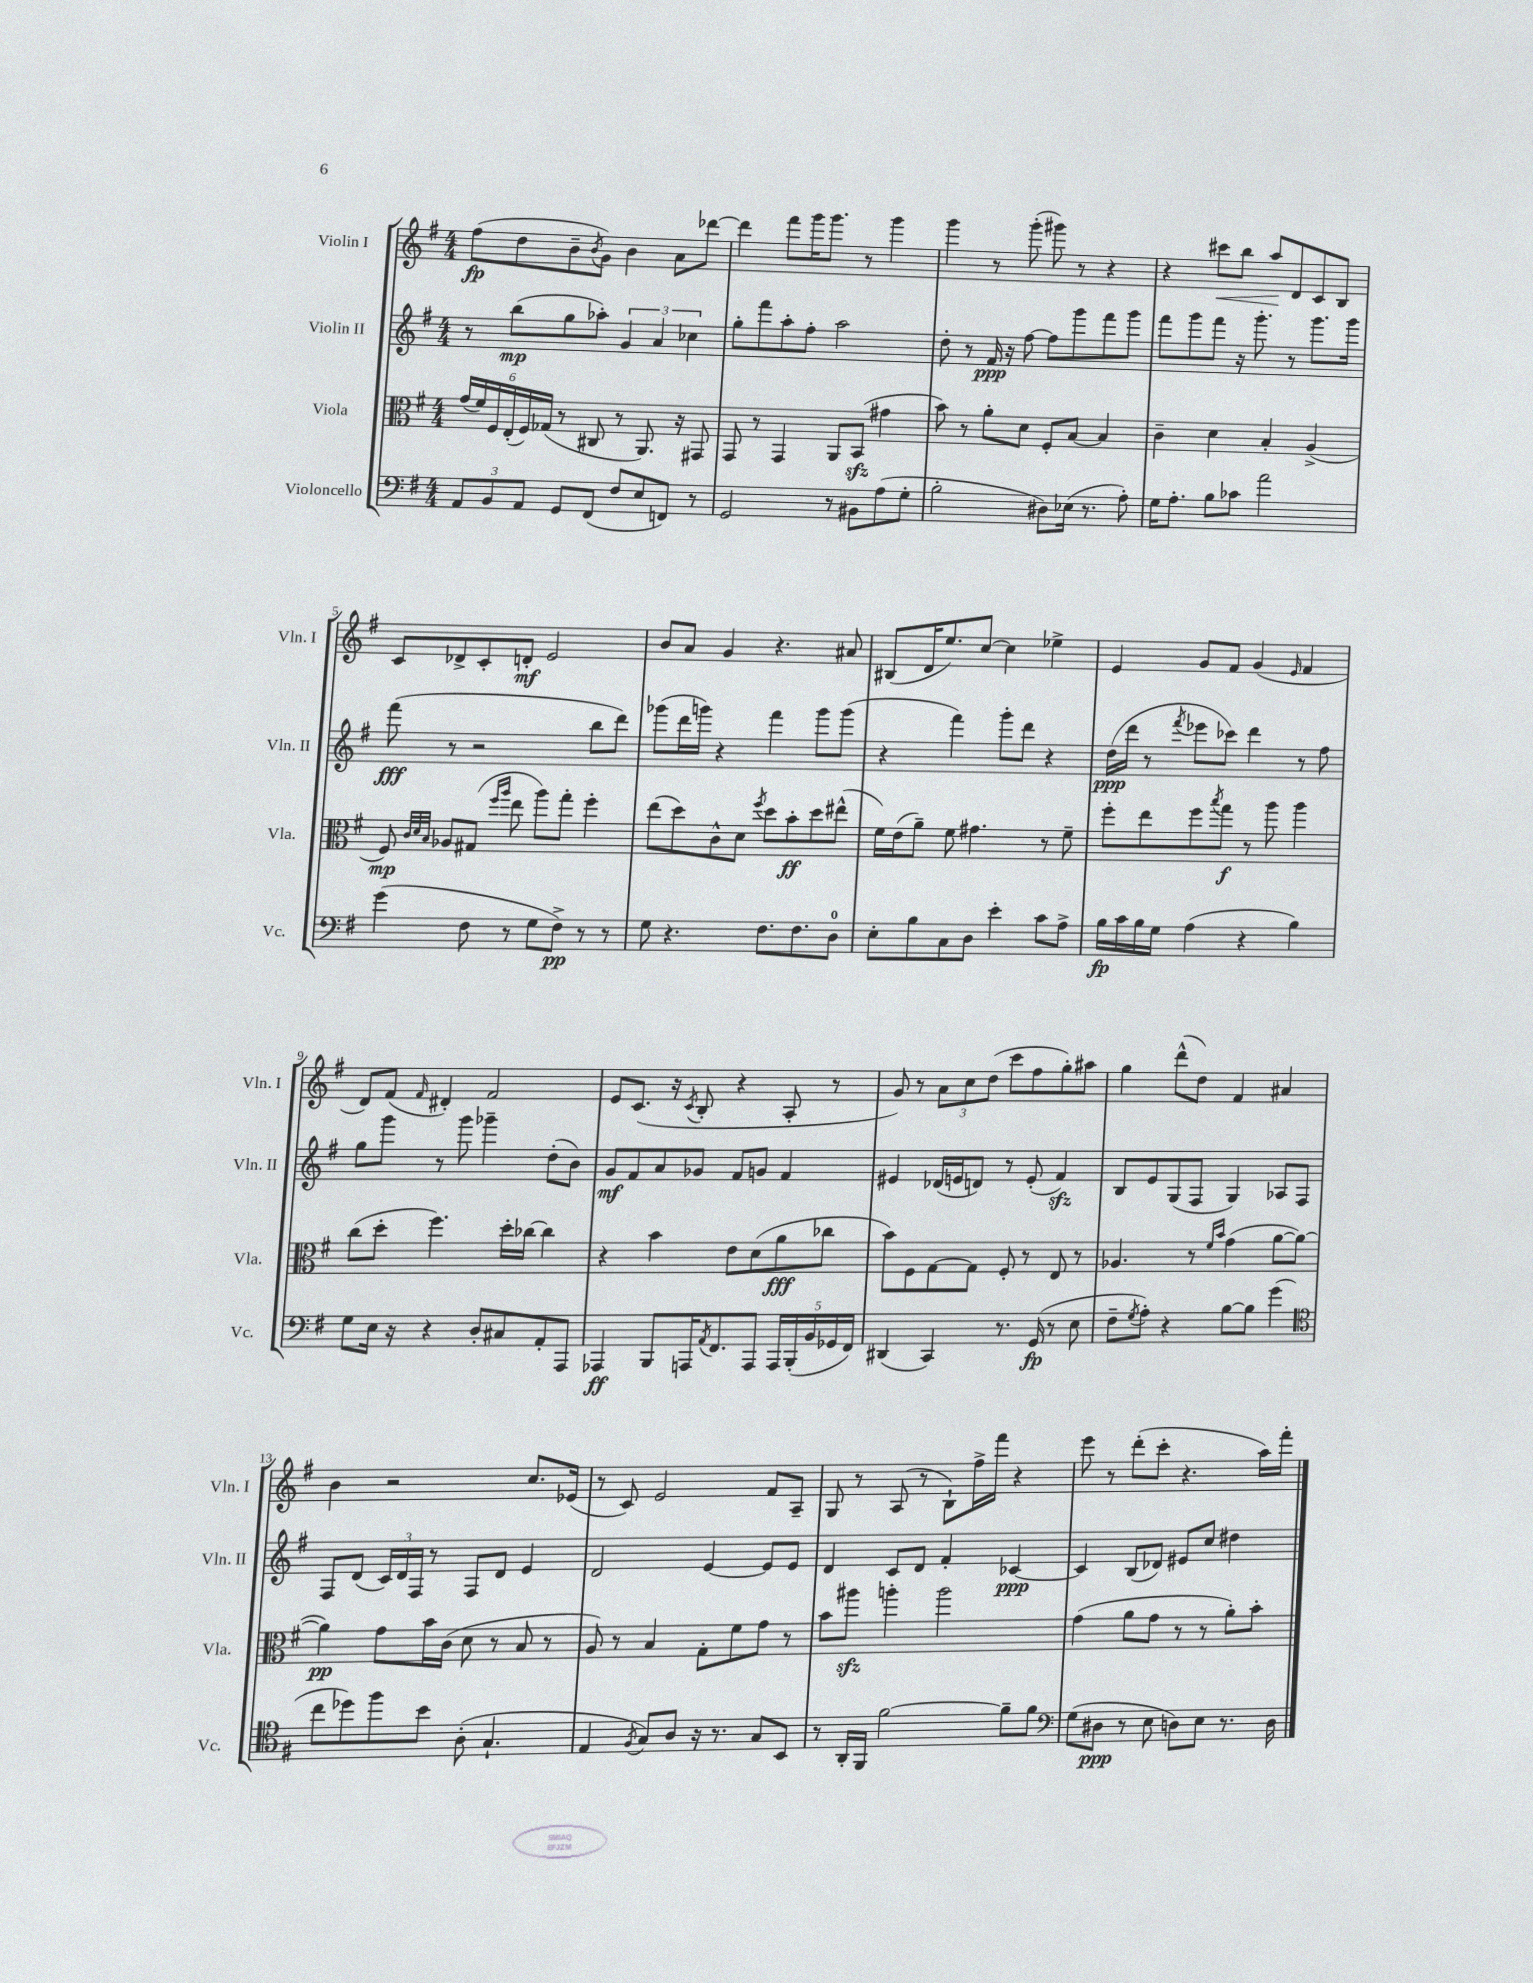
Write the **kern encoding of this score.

**kern	**dynam	**kern	**dynam	**kern	**dynam	**kern	**dynam
*part4	*part4	*part3	*part3	*part2	*part2	*part1	*part1
*staff4	*staff4	*staff3	*staff3	*staff2	*staff2	*staff1	*staff1
*I"Violoncello	*	*I"Viola	*	*I"Violin II	*	*I"Violin I	*
*I'Vc.	*	*I'Vla.	*	*I'Vln. II	*	*I'Vln. I	*
*clefF4	*	*clefC3	*	*clefG2	*	*clefG2	*
*k[f#]	*	*k[f#]	*	*k[f#]	*	*k[f#]	*
*M4/4	*	*M4/4	*	*M4/4	*	*M4/4	*
=1	=1	=1	=1	=1	=1	=1	=1
12AA/L	.	(24g/LL	.	8r	.	(8ff#\L	fp
.	.	24f#/)	.	.	.	.	.
12BB/	.	24F#/	.	.	.	.	.
.	.	(24E'/	.	(8bb\L	mp	8dd\	.
12AA/J	.	24F#/)	.	.	.	.	.
.	.	(24G-X/JJ	.	.	.	.	.
8GG/L	.	8r	.	8gg\	.	8b~\	.
.	.	.	.	.	.	8qb/	.
(8FF#/J	.	8C#X/	.	8aa-X'\J)	.	8g\J)	.
8F#/L	.	8r	.	6g/	.	4b\	.
8E/	.	8.AA/)	.	.	.	.	.
.	.	.	.	6a/	.	.	.
8FFn/J)	.	.	.	.	.	8a\L	.
.	.	16r	.	.	.	.	.
.	.	.	.	6cc-X\	.	.	.
8r	.	8GG#X/	.	.	.	[8ddd-X\J	.
=2	=2	=2	=2	=2	=2	=2	=2
2GG/	.	8GG/	.	8gg'\L	.	4ddd-\]	.
.	.	8r	.	8fff#\	.	.	.
.	.	4GG/	.	8aa'\	.	8fff#\L	.
.	.	.	.	8ff#'\J	.	16ggg\K	.
.	.	.	.	.	.	8.ggg\J	.
8r	.	8AA/L	.	2aa\	.	.	.
8BB#X\L	.	(8BBzz/J	.	.	.	8r	.
(8A\	.	4g#X\	.	.	.	4ggg\	.
8G'\J	.	.	.	.	.	.	.
=3	=3	=3	=3	=3	=3	=3	=3
2B'\	.	8b\)	.	8dd'\	.	4ggg\	.
.	.	8r	.	8r	.	.	.
.	.	8a'\L	.	16f#/	ppp	8r	.
.	.	.	.	16r	.	.	.
.	.	8d\J	.	[8ff#\	.	(8ggg'\	.
8D#X\L)	.	8F#'/L	.	8ff#\L]	.	8ggg#X\)	.
(16E-X\Jk	.	[8B/J	.	8ggg\	.	8r	.
8.r	.	.	.	.	.	.	.
.	.	4B/]	.	8fff#\	.	4r	.
8A'\)	.	.	.	8ggg\J	.	.	.
=4	=4	=4	=4	=4	=4	=4	=4
16G\KL	.	4c~\	.	8fff#\L	.	4r	.
8.A'\J	.	.	.	.	.	.	.
.	.	.	.	8ggg\	.	.	.
!	!	!	!	!	!	!	!LO:HP:b
8B\L	.	4d\	.	8fff#\J	.	8ccc#X\L	<
8c-X\J	.	.	.	16r	.	8bb\J	.
.	.	.	.	8.ggg'\	.	.	.
2a\	.	4B'/	.	.	.	8aa/L	.
.	.	.	.	8r	.	8d/	[
.	.	(4A^/	.	8.ggg\L	.	8c/	.
.	.	.	.	.	.	8B/J	.
.	.	.	.	16ggg\Jk	.	.	.
!!LO:LB:g=z
=5	=5	=5	=5	=5	=5	=5	=5
(4g\	.	8F#/)	mp	(8fff#\	fff	8c/L	.
.	.	32qqc/LLL	.	.	.	.	.
.	.	32qqd/	.	.	.	.	.
.	.	32qqB/JJJ	.	.	.	.	.
.	.	8A-X/L	.	8r	.	8d-X^/	.
8F#\	.	(8G#X/J	.	2r	.	8c'/	.
.	.	16qqff#/LL	.	.	.	.	.
.	.	16qqaa/JJ	.	.	.	.	.
8r	.	8ee\	.	.	.	8dn'/J	mf
8G\L	.	8aa\L)	.	.	.	2e/	.
8F#^\J)	pp	8gg'\J	.	.	.	.	.
8r	.	4ff#'\	.	8bb\L	.	.	.
8r	.	.	.	8ddd\J)	.	.	.
=6	=6	=6	=6	=6	=6	=6	=6
8G\	.	(8ee\L	.	(8ggg-X\L	.	8b/L	.
4.r	.	8dd\)	.	16ddd\L	.	8a/J	.
.	.	.	.	16gggn\JJ)	.	.	.
.	.	8c^^\	.	4r	.	4g/	.
.	.	8d\J	.	.	.	.	.
.	.	8qff#/	.	.	.	.	.
8.F#\L	.	8dd\L	.	4fff#\	.	4.r	.
.	.	8b'\	ff	.	.	.	.
8.F#\	.	.	.	.	.	.	.
.	.	8dd\	.	8ggg\L	.	.	.
8D\J	.	(8ee#X^^\J	.	(8ggg\J	.	8a#X/	.
=7	=7	=7	=7	=7	=7	=7	=7
8E'\L	.	16f#\LL)	.	4r	.	(8B#X/L	.
.	.	(16e\J	.	.	.	.	.
8B\	.	8a~\J)	.	.	.	16d/K	.
.	.	.	.	.	.	8.ee/)	.
8C\	.	8f#\	.	4fff#\)	.	.	.
8D\J	.	4.g#X\	.	.	.	[8cc/J	.
4e'\	.	.	.	8ggg'\L	.	4cc\]	.
.	.	.	.	8ddd\J	.	.	.
8c\L	.	8r	.	4r	.	4ee-X^\	.
8A^\J	.	8f#~\	.	.	.	.	.
=8	=8	=8	=8	=8	=8	=8	=8
16B\LL	fp	8ff#'\L	.	(16dd\LL	ppp	4e/	.
16c\	.	.	.	16ddd\JJ	.	.	.
16B\	.	8ee\	.	8r	.	.	.
16G\JJ	.	.	.	.	.	.	.
.	.	.	.	8qfff#/	.	.	.
(4A\	.	8ff#\	.	8eee-X\L	.	8g/L	.
.	.	8qbb/	.	.	.	.	.
.	.	8gg\J	f	8ccc-X\J)	.	8f#/J	.
4r	.	8r	.	4ddd\	.	(4g/	.
.	.	8aa\	.	.	.	.	.
.	.	.	.	.	.	16qqe/	.
4B\)	.	4aa\	.	8r	.	4f#/	.
.	.	.	.	8ff#\	.	.	.
!!LO:LB:g=z
=9	=9	=9	=9	=9	=9	=9	=9
8G\L	.	(8cc\L	.	8gg\L	.	8d/L)	.
16E\Jk	.	8dd'\J	.	8ggg\J	.	(8f#/J	.
16r	.	.	.	.	.	.	.
.	.	.	.	.	.	16qqf#/	.
4r	.	4.ff#\)	.	8r	.	4d#X'/)	.
.	.	.	.	8ggg\	.	.	.
8D'/L	.	.	.	4ggg-X~\	.	2f#/	.
8C#X/	.	16dd'\LL	.	.	.	.	.
.	.	[16cc-X\JJ	.	.	.	.	.
8AA'/	.	4cc-\]	.	(8dd'\L	.	.	.
8AAA/J	.	.	.	8b\J)	.	.	.
=10	=10	=10	=10	=10	=10	=10	=10
4AAA-X/	ff	4r	.	8g/L	mf	8e/L	.
.	.	.	.	8f#/	.	(8.c/J	.
8BBB/L	.	4b\	.	8a/	.	.	.
.	.	.	.	.	.	16r	.
.	.	.	.	.	.	8qc/	.
16AAAn/K	.	.	.	8g-X/J	.	8B'/	.
8qAA/	.	.	.	.	.	.	.
8.FF#/	.	.	.	.	.	.	.
.	.	8e\L	.	8f#/L	.	4r	.
8AAA/J	.	(8d\	.	8gn/J	.	.	.
20AAA/LL	.	8a\	fff	4f#/	.	8A'/	.
(20BBB'/	.	.	.	.	.	.	.
20BB/	.	.	.	.	.	.	.
.	.	8cc-X\J	.	.	.	8r	.
20GG-X/	.	.	.	.	.	.	.
20FF#/JJ)	.	.	.	.	.	.	.
=11	=11	=11	=11	=11	=11	=11	=11
(4DD#X/	.	8b\L)	.	4e#X/	.	8g/)	.
.	.	8F#\	.	.	.	8r	.
4CC/)	.	[8G\	.	(16d-X/LL	.	12a\L	.
.	.	.	.	16en/J	.	.	.
.	.	.	.	.	.	12cc\	.
.	.	8G\J]	.	8dn/J)	.	.	.
.	.	.	.	.	.	(12dd\J	.
8.r	.	8F#'/	.	8r	.	8ccc\L	.
.	.	8r	.	(8e'/	.	8ff#\	.
(16GG/	fp	.	.	.	.	.	.
8r	.	8E/	.	4f#zz/)	.	8gg'\)	.
8E\	.	8r	.	.	.	8aa#X\J	.
=12	=12	=12	=12	=12	=12	=12	=12
8F#~\L	.	4.A-X/	.	8B/L	.	4gg\	.
8qG/	.	.	.	.	.	.	.
8A'\J)	.	.	.	8e/	.	.	.
4r	.	.	.	(8G/	.	(8ddd^^\L	.
.	.	8r	.	8F#/J	.	8dd\J)	.
.	.	16qqf#/LL	.	.	.	.	.
.	.	16qqb/JJ	.	.	.	.	.
[8B\L	.	(4g\	.	4G/)	.	4f#/	.
8B\J]	.	.	.	.	.	.	.
(4g\	.	[8a\L	.	8A-X/L	.	4a#X/	.
.	.	8a\J_	.	8F#/J	.	.	.
!!LO:LB:g=z
=13	=13	=13	=13	=13	=13	=13	=13
*clefC4	*	*	*	*	*	*	*
8cc\L	.	4a\])	pp	8F#/L	.	4b\	.
8dd-X\)	.	.	.	(8d/J	.	.	.
8ff#\	.	8g\L	.	24c/LL)	.	2r	.
.	.	.	.	24d/	.	.	.
.	.	.	.	24F#/JJ	.	.	.
8b\J	.	16b\L	.	8r	.	.	.
.	.	(16c\JJ	.	.	.	.	.
(8A'\	.	8d\	.	8F#/L	.	.	.
4.G`/	.	8r	.	8d/J	.	.	.
.	.	8B/	.	4e/	.	8.cc/L	.
.	.	8r	.	.	.	.	.
.	.	.	.	.	.	(16e-X/Jk	.
=14	=14	=14	=14	=14	=14	=14	=14
4E/	.	8A/)	.	2d/	.	8r	.
.	.	8r	.	.	.	8c/)	.
8qF#/	.	.	.	.	.	.	.
8G/L)	.	4B/	.	.	.	2e/	.
8A/J	.	.	.	.	.	.	.
16r	.	8G'\L	.	[4e/	.	.	.
8.r	.	.	.	.	.	.	.
.	.	8f#\	.	.	.	.	.
8G/L	.	8g\J	.	8e/L]	.	8f#/L	.
8BB/J	.	8r	.	8e/J	.	8A~/J	.
=15	=15	=15	=15	=15	=15	=15	=15
8r	.	8b\L	.	4d/	.	8G/	.
16AA'/LL	.	8aa#Xzz\J	.	.	.	8r	.
16FF#/JJ	.	.	.	.	.	.	.
[2f#\	.	4aan'\	.	8c/L	.	(8A/	.
.	.	.	.	8d/J	.	8r	.
.	.	2aa\	.	4f#'/	.	8B`\L)	.
.	.	.	.	.	.	16ff#^\L	.
.	.	.	.	.	.	16fff#\JJ	.
8f#~\L]	.	.	.	[4c-X/	ppp	4r	.
8f#\J	.	.	.	.	.	.	.
=16	=16	=16	=16	=16	=16	=16	=16
*clefF4	*	*	*	*	*	*	*
(8G\L	.	(4g\	.	4c-/]	.	8eee\	.
8D#X\J	ppp	.	.	.	.	8r	.
8r	.	8a\L	.	(8B/L	.	(8ddd'\L	.
8E\	.	8g\J	.	8d-X/J)	.	8ccc'\J	.
8Dn\L)	.	8r	.	8e#X/L	.	4.r	.
8E\J	.	8r	.	8cc/J	.	.	.
8.r	.	8a'\L)	.	4dd#X\	.	.	.
.	.	8b'\J	.	.	.	16aa\LL)	.
16D\	.	.	.	.	.	16fff#'\JJ	.
==	==	==	==	==	==	==	==
*-	*-	*-	*-	*-	*-	*-	*-
